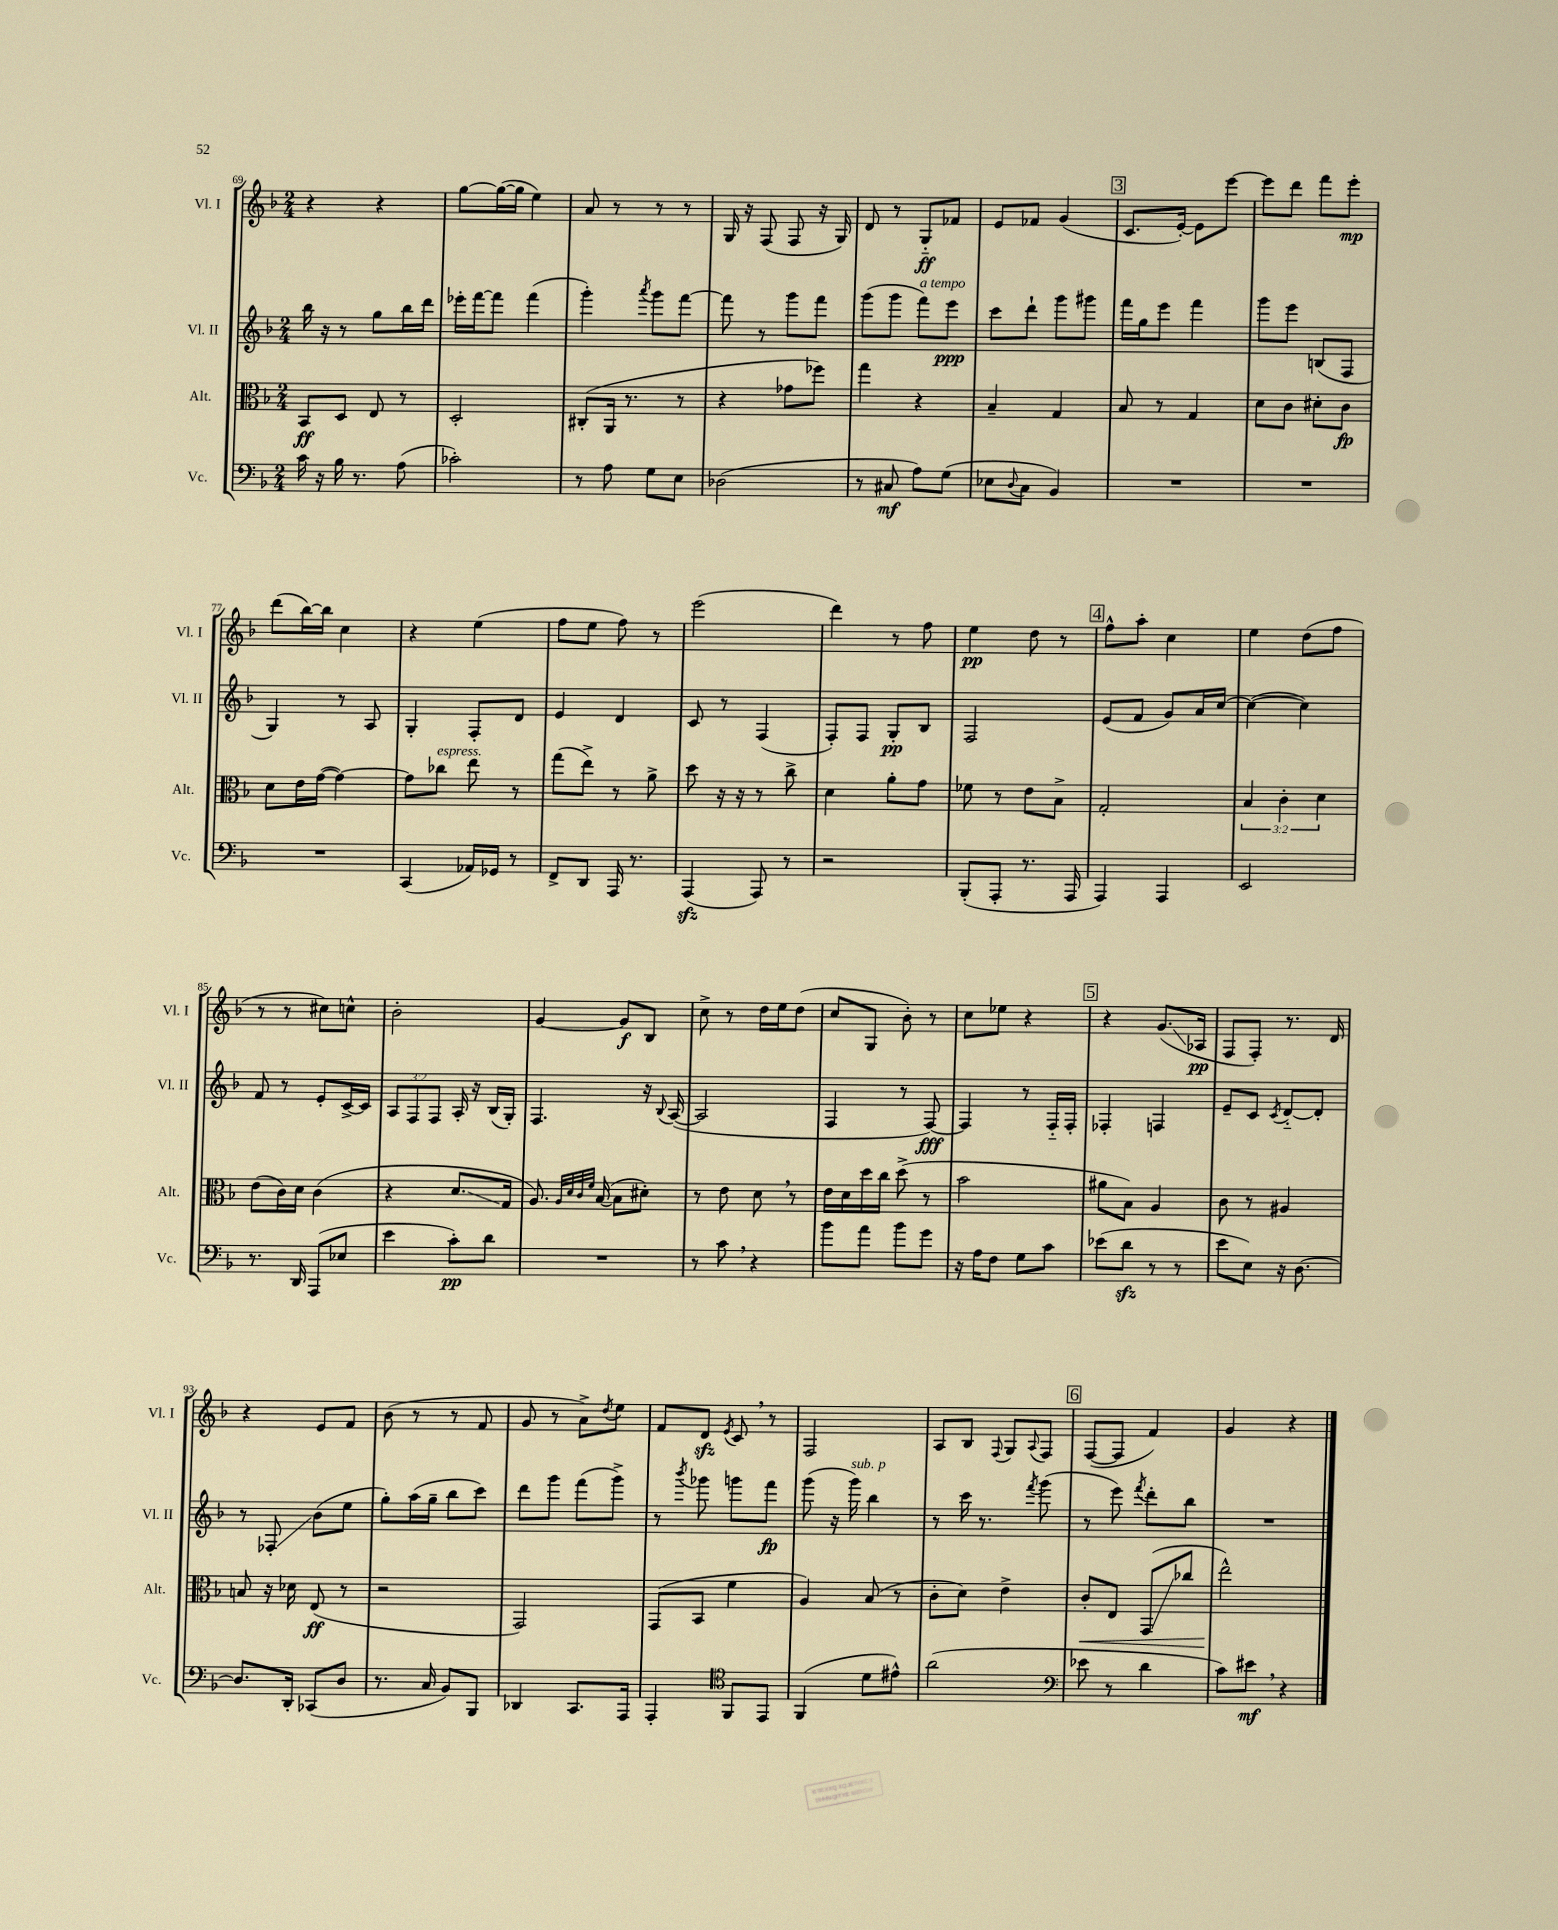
<<
\new StaffGroup <<
\new Staff = "s0" \with { instrumentName = "Vl. I" shortInstrumentName = "Vl. I" } {
    \clef treble \key f \major \numericTimeSignature \time 2/4
    r4 r4 |
    g''8~ g''16~( g''16 e''4) |
    a'8 r8 r8 r8 |
    g16 r16 f8( f8 r16 g16) |
    d'8 r8 g8-_\ff fes'8 |
    e'8 fes'8 g'4( |
    \mark \markup { \box "3" } c'8. e'16~-.) e'8 e'''8~ |
    e'''8 d'''8 f'''8 e'''8-.\mp |
    d'''8( bes''16~) bes''16 c''4 |
    r4 e''4( |
    f''8 e''8 f''8) r8 |
    e'''2( |
    d'''4) r8 f''8 |
    e''4\pp d''8 r8 |
    \mark \markup { \box "4" } f''8-^ a''8-. c''4 |
    e''4 d''8( f''8 |
    r8 r8 cis''8) c''8-^ |
    bes'2-. |
    g'4~ g'8\f bes8 |
    c''8-> r8 d''16 e''16 d''8( |
    c''8 g8 bes'8-.) r8 |
    c''8 ees''8 r4 |
    \mark \markup { \box "5" } r4 g'8.\glissando( aes16\pp |
    f8 f8-.) r8. d'16 |
    r4 e'8 f'8 |
    bes'8( r8 r8 f'8 |
    g'8 r8 a'8->) \acciaccatura { d''8 } e''8 |
    f'8 d'8\sfz \acciaccatura { e'8 } c'8 \breathe r8 |
    f2 |
    a8 bes8 \appoggiatura { f8 } g8 \appoggiatura { a8 } f8 |
    \mark \markup { \box "6" } f8~( f8 f'4) |
    g'4 r4 \bar "|." |
}
\new Staff = "s1" \with { instrumentName = "Vl. II" shortInstrumentName = "Vl. II" } {
    \clef treble \key f \major \numericTimeSignature \time 2/4 \override Staff.TupletNumber.text = #tuplet-number::calc-fraction-text
    bes''16 r16 r8 g''8 bes''16 d'''16 |
    ees'''16-. f'''16~ f'''8 f'''4( |
    g'''4-.) \acciaccatura { a'''8 } g'''8 f'''8~ |
    f'''8 r8 g'''8 f'''8 |
    g'''8( g'''8 f'''8^\markup { \italic "a tempo" }) e'''8\ppp |
    c'''8 d'''8-! g'''8 gis'''8 |
    \mark \markup { \box "3" } f'''16 g''16 e'''8 f'''4 |
    g'''8 e'''8 b8( f8 |
    g4) r8 a8 |
    g4-. f8-. d'8 |
    e'4 d'4 |
    c'8 r8 f4( |
    f8-.) f8 g8-.\pp bes8 |
    f2 |
    \mark \markup { \box "4" } e'8( f'8 g'8) a'16 c''16~ |
    c''4~( c''4) |
    f'8 r8 e'8-. c'16~-> c'16 |
    \tuplet 3/2 { a8 f8 f8 } a16-. r16 bes16( g16-.) |
    f4. r16 \appoggiatura { bes8 } a16~( |
    a2 |
    f4 r8 f8~\fff) |
    f4 r8 f16-_ f16-. |
    \mark \markup { \box "5" } fes4-. f4 |
    e'8-- c'8 \acciaccatura { c'8 } d'8~-_ d'8-. |
    r8 fes8-.\glissando bes'8( e''8 |
    g''8-.) a''16( g''16-- bes''8 c'''8) |
    d'''8 g'''8 f'''8( g'''8->) |
    r8 \acciaccatura { bes'''8 } ges'''8 g'''8 f'''8\fp |
    g'''8( r16 g'''16^\markup { \italic "sub. p" }) bes''4 |
    r8 c'''16 r8. \acciaccatura { f'''8 } g'''8( |
    \mark \markup { \box "6" } r8 e'''8) \acciaccatura { f'''8 } d'''8-. bes''8 |
    R2 \bar "|." |
}
\new Staff = "s2" \with { instrumentName = "Alt." shortInstrumentName = "Alt." } {
    \clef alto \key f \major \numericTimeSignature \time 2/4 \override Staff.TupletNumber.text = #tuplet-number::calc-fraction-text
    bes,8\ff d8 e8 r8 |
    d2-. |
    cis8-.( a,16 r8. r8 |
    r4 ges'8 fes''8) |
    g''4 r4 |
    bes4-- g4 |
    \mark \markup { \box "3" } bes8 r8 g4 |
    d'8 c'8 dis'8-. c'8\fp |
    d'8 e'16 g'16~( g'4~) |
    g'8 ces''8^\markup { \italic "espress." } e''8 r8 |
    g''8( e''8->) r8 a'8-> |
    d''8 r16 r16 r8 c''8-> |
    d'4 a'8-. g'8 |
    fes'8 r8 e'8 bes8-> |
    \mark \markup { \box "4" } g2-. |
    \tuplet 3/2 { bes4 c'4-. d'4 } |
    e'8( c'16) d'16 c'4( |
    r4 d'8.\glissando g16 |
    a8.) \grace { a32 d'32 c'32 f'32 } bes16~( bes8 dis'8-.) |
    r8 e'8 d'8 \breathe r8 |
    e'16 d'16 d''16 c''16 d''8->( r8 |
    bes'2 |
    \mark \markup { \box "5" } ais'8 bes8) a4 |
    c'8 r8 ais4 |
    b8 r16 des'16 e8\ff( r8 |
    r2 |
    g,2) |
    g,8( bes,8 f'4 |
    a4) bes8( r8 |
    c'8-. d'8) e'4-> |
    \mark \markup { \box "6" } c'8-.\< e8 g,8\glissando( ces''8 |
    e''2-^\!) \bar "|." |
}
\new Staff = "s3" \with { instrumentName = "Vc." shortInstrumentName = "Vc." } {
    \clef bass \key f \major \numericTimeSignature \time 2/4
    c'16 r16 bes16 r8. a8( |
    ces'2-.) |
    r8 a8 g8 e8 |
    des2( |
    r8 cis8\mf a8) g8( |
    ees8 \appoggiatura { d8 } c8 bes,4) |
    \mark \markup { \box "3" } R2 |
    R2 |
    R2 |
    c,4( aes,16) ges,16 r8 |
    f,8-> d,8 a,,16 r8. |
    a,,4\sfz( a,,8) r8 |
    r2 |
    bes,,8-.( a,,8-. r8. a,,16 |
    \mark \markup { \box "4" } a,,4) a,,4 |
    e,2 |
    r8. d,16 a,,8( ees8 |
    e'4 c'8-.\pp) d'8 |
    R2 |
    r8 c'8 \breathe r4 |
    bes'8 a'8 bes'8 g'8 |
    r16 a16 f8 g8 c'8 |
    \mark \markup { \box "5" } ees'8( d'8\sfz r8 r8 |
    e'8 e8) r16 d8.~ |
    d8. d,16-. ces,8( d8 |
    r8. c16 bes,8) bes,,8 |
    des,4 c,8. a,,16 |
    a,,4-. \clef tenor f,8 e,8 |
    f,4( d'8 eis'8-^) |
    a'2( |
    \mark \markup { \box "6" } \clef bass ees'8 r8 d'4 |
    c'8) eis'8\mf \breathe r4 \bar "|." |
}
>>
>>
\layout { \context { \Score currentBarNumber = #69 } }
